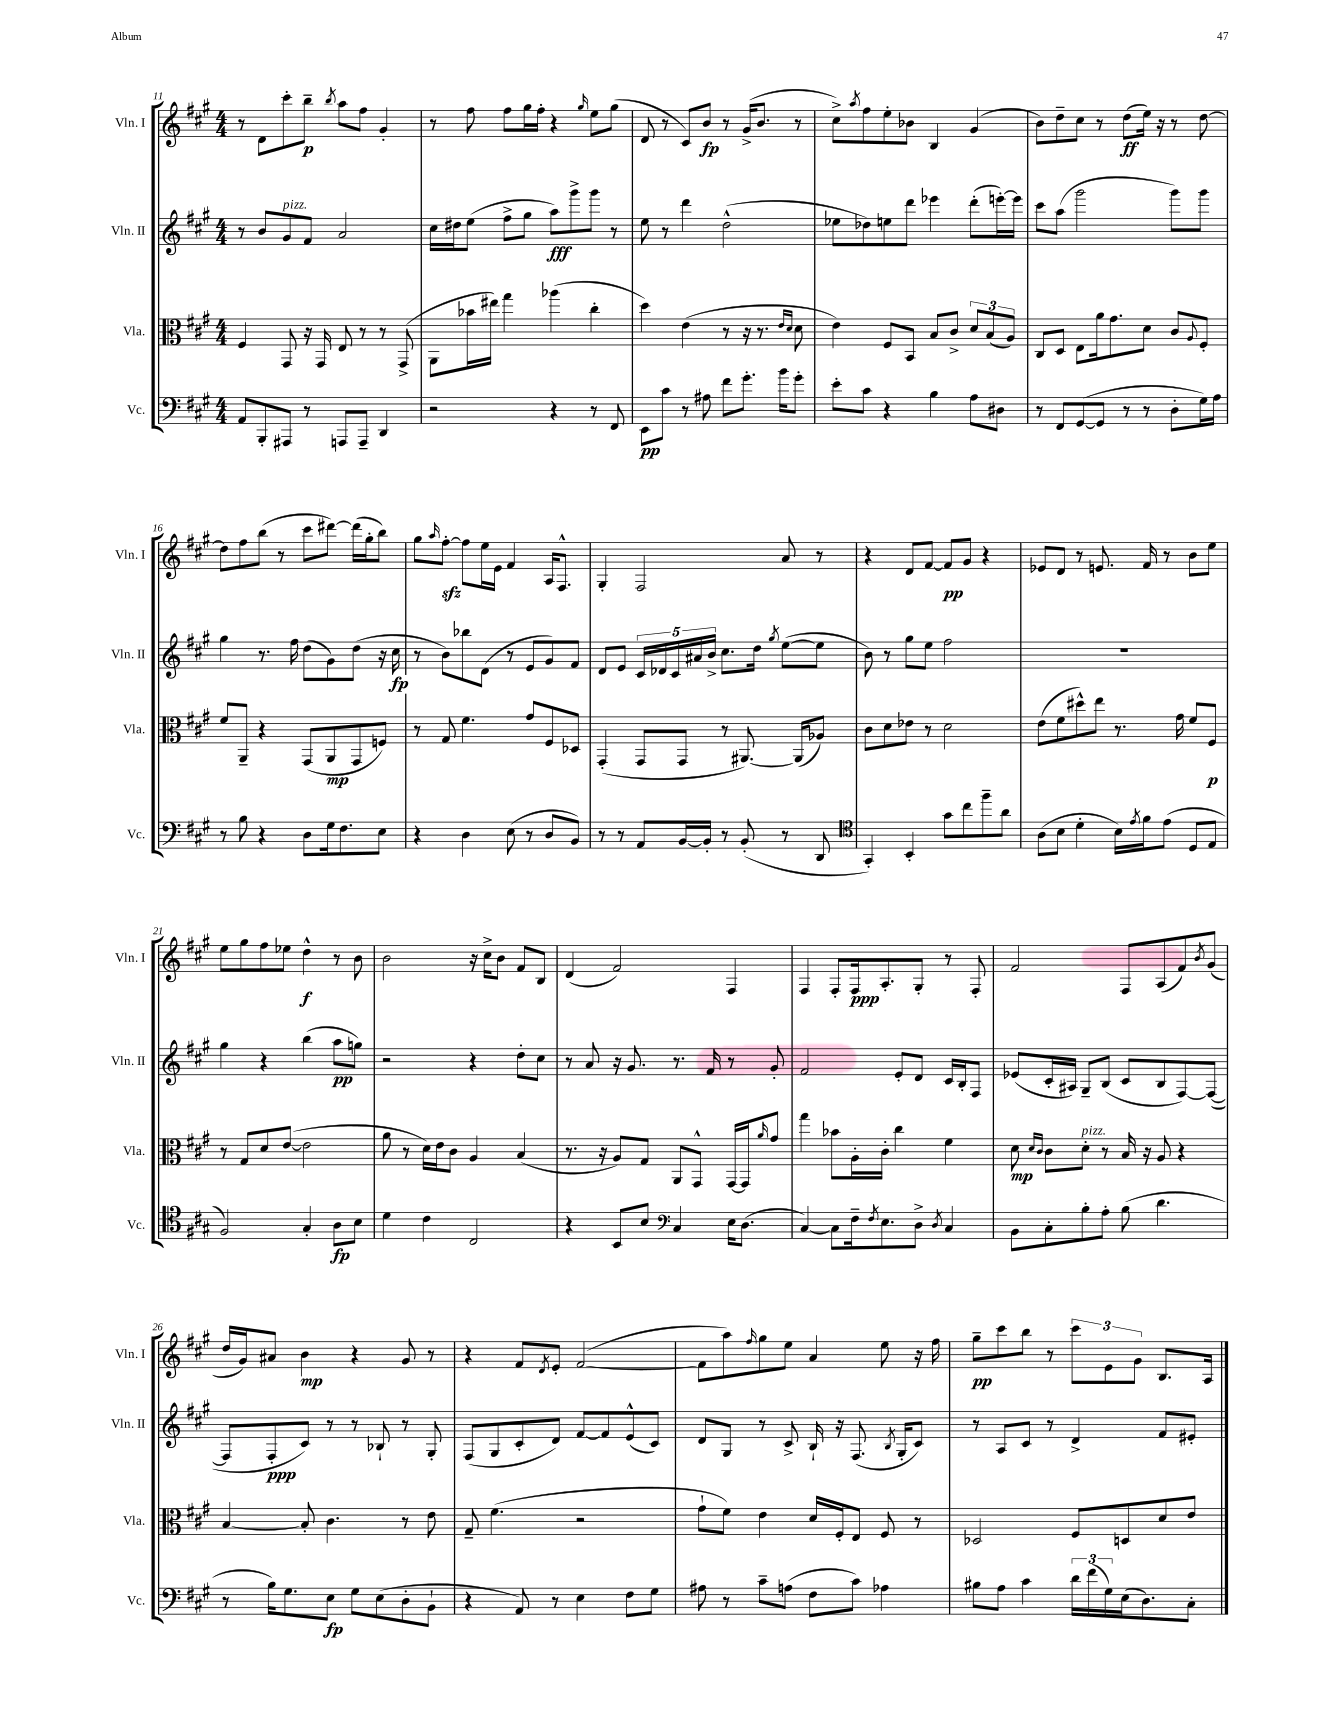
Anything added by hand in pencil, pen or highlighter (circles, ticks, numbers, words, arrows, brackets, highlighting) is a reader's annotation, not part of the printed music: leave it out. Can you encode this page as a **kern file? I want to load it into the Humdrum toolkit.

**kern	**kern	**kern	**kern
*staff4	*staff3	*staff2	*staff1
*clefF4	*clefC3	*clefG2	*clefG2
*k[f#c#g#]	*k[f#c#g#]	*k[f#c#g#]	*k[f#c#g#]
*M4/4	*M4/4	*M4/4	*M4/4
8AA/L	4F#/	8r	8r
8BBB'/	.	8b/L	8d\L
8AAA#/J	8GG#/	8g#/	8ccc#'\
8r	16r	8f#/J	8bb~\J
.	16GG#/	.	.
.	.	.	8qbb/
8AAA/L	8E/	2a/	8aa\L
8AAA~/J	8r	.	8ff#\J
4DD/	8r	.	4g#'/
.	(8GG#^/	.	.
=	=	=	=
2r	8AA\L	16cc#\LL	8r
.	.	16dd#\J	.
.	16b-\L	(8ee\J	8ff#\
.	16ee#\JJ)	.	.
.	4gg#\	8ff#^\L	8ff#\L
.	.	8gg#\J	16gg#\L
.	.	.	16ff#'\JJ
4r	(4aa-\	8aa\L)	4r
.	.	8ggg#^\	.
.	.	.	16qqgg#/
8r	4cc#'\	8ggg#\J	8ee\L
8FF#/	.	8r	(8gg#\J
=	=	=	=
8EE\L	4dd\)	8ee\	8d/
8c#\J	.	8r	8r
8r	(4e\	4ddd\	8c#/L)
8A#\	.	.	8b/J
8f#\L	8r	(2dd^^\	8r
8.g#'\J	16r	.	(16g#^/LK
.	8.r	.	8.b/J
16b\LK	.	.	.
.	16qqe/LL	.	.
.	16qqd/JJ	.	.
8g#'\J	8d\	.	8r
=	=	=	=
8e'\L	4e\)	8ee-\L	8cc#^\L)
.	.	.	8qaa/
8c#\J	.	8dd-\)	8ff#\
4r	8F#/L	8ee\	8ee'\
.	8BB/J	8ddd\J	8b-\J
4B\	8B/L	4eee-\	4B/
.	8c#^/J	.	.
8A\L	12d/L	(8ddd'\L	(4g#/
.	(12B/	.	.
8D#\J	.	[16eee'\L)	.
.	12A/J)	.	.
.	.	16eee\]JJ	.
=	=	=	=
8r	8C#/L	8ccc#\L	8b\L)
8FF#/L	8D/J	(8aa\J	8dd~\
([8GG#/	8E\L	2ggg#\	8cc#\J
8GG#/]J	16a\k	.	8r
.	8.g#\	.	.
8r	.	.	(8dd\L
8r	8d\J	.	16ee\Jk)
.	.	.	16r
8D'\L	8c#/L	8ggg#\L)	8r
.	8qqA/	.	.
16G#\L)	8F#'/J	8ggg#\J	[8dd\
16A\JJ	.	.	.
=	=	=	=
8r	8f#/L	4gg#\	8dd\]L
8B\	8AA~/J	.	8ff#\
4r	4r	8.r	(8bb\J
.	.	.	8r
.	.	16ff#\	.
8D\L	(8GG#/L	(8dd\L	8ccc#\L
16G#\k	8AA/	8g#\)	[8ddd#\J)
8.F#\	.	.	.
.	8GG#/	(8dd\J	(16ddd#\]LL
.	.	.	16gg#'\J
8E\J	8F/J)	16r	8bb\J)
.	.	16cc#\	.
=	=	=	=
4r	8r	8r	8gg#\L
.	.	.	16qqaa/
.	8G#/	8b\L)	[8ff#'\J
4D\	4.f#\	8bb-\	8ff#\]L
.	.	(8d\J	16ee\L
.	.	.	16e\JJ
(8E\	.	8r	4f#/
8r	8g#/L	8e/L	.
8D/L	8F#/	8g#/)	16A/LK
.	.	.	8.F#^^/J
8BB/J)	8D-/J	8f#/J	.
=	=	=	=
8r	(4GG#'/	8d/L	4G#'/
8r	.	8e/J	.
8AA/L	8GG#/L	20c#/LL	2F#/
.	.	20d-/	.
.	.	20c#/	.
[16BB/L	8GG#/J	.	.
.	.	20a#/	.
16BB'/]JJ	.	.	.
.	.	20b^/JJ	.
8r	8r	8.cc#\L	.
(8BB'/	[8.AA#/)	.	.
.	.	16dd\Jk	.
.	.	8qgg#/	.
8r	.	([8ee\L	8a/
.	(16AA#/]LK	.	.
8DD/	8A-/J)	8ee\]J	8r
=	=	=	=
*clefC4	*	*	*
4GG#'/)	8c#\L	8b\)	4r
.	8d\	8r	.
4BB'/	8e-\J	8gg#\L	8d/L
.	8r	8ee\J	[8f#/J
8g#\L	2d\	2ff#\	8f#/]L
8cc#\	.	.	8g#/J
8ff#~\	.	.	4r
8a\J	.	.	.
=	=	=	=
(8A\L	(8e\L	1r	8e-/L
8B\J	8f#\	.	8d/J
4d'\	8dd#^^\)	.	8r
.	8ee\J	.	8.e/
16B\LL)	8.r	.	.
8qe/	.	.	.
16f#\J	.	.	16f#/
(8e\J	.	.	8r
.	16g#\	.	.
8D/L	8f#/L	.	8b\L
8E/J	8F#/J	.	8ee\J
=	=	=	=
2F#/)	8r	4gg#\	8ee\L
.	8G#/L	.	8gg#\
.	8d/	4r	8ff#\
.	([8e/J	.	8ee-\J
4G#'/	2e\]	(4bb\	4dd^^\
8A\L	.	8aa\L	8r
8B\J	.	8gg\J)	8b\
=	=	=	=
4d\	8a\	2r	2b\
.	8r	.	.
4c#\	16d\LL)	.	.
.	16e\J	.	.
.	8c#\J	.	.
2C#/	4A/	4r	16r
.	.	.	16cc#^\LK
.	.	.	8b\J
.	(4B/	8dd'\L	8f#/L
.	.	8cc#\J	8B/J
=	=	=	=
4r	8.r	8r	(4d/
.	.	8a/	.
.	16r	.	.
8BB/L	8A/L)	16r	2f#/)
.	.	8.g#/	.
8B/J	8G#/J	.	.
*clefF4	*	*	*
4C#/	8AA/L	8.r	.
.	8GG#^^/J	.	.
.	.	16f#/	.
16E\LK	[16GG#/LL	8r	4F#/
(8.D\J	16GG#/]J	.	.
.	16qqa/	.	.
.	8g#/J	8g#'/	.
=	=	=	=
[4C#/)	4gg#\	2f#/	4F#/
8C#\]L	8b-\L	.	8F#'/L
16F#~\k	16A'\L	.	16F#/k
8qF#/	.	.	.
8.E\	16c#'\JJ	.	8.A'/
.	4cc#\	8e'/L	.
8D^\J	.	8d/J	8G#'/J
8qD/	.	.	.
4C#/	4f#\	16c#/LL	8r
.	.	16B'/J	.
.	.	8F#/J	8F#'/
=	=	=	=
8BB\L	8d\	(8e-/L	2f#/
.	16qqd/LL	.	.
.	16qqc#/JJ	.	.
8C#'\	8c#\L	16c#'/L	.
.	.	16A#/JJ)	.
8B'\	8d'\J	8G#~/L	.
8A'\J	8r	(8B/J	.
(8B\	16B/	8c#/L	8F#/L
.	16r	.	.
4.d\	8A/	8B/	(8A/
.	4r	[8F#/)	8f#/)
.	.	.	8qb/
.	.	(8F#/_J	(8g#/J
=	=	=	=
8r	[4B/	8F#/]L	16dd/LL
.	.	.	16g#/J)
16B\LK)	.	8F#'/	8a#/J
8.G#\	.	.	.
.	8B'/]	8c#/J)	4b\
8E\J	4.c#\	8r	.
8G#\L	.	8r	4r
(8E\	.	8B-`/	.
8D'\	8r	8r	8g#/
8BB`\J	8e\	8G#'/	8r
=	=	=	=
4r	8G#~/	(8F#/L	4r
.	(4.f#\	8G#/	.
8AA/)	.	8c#'/	8f#/L
.	.	.	8qd/
8r	.	8d/J)	8e'/J
4E\	2r	[8f#/L	([2f#/
.	.	8f#/]	.
8F#\L	.	(8e^^/	.
8G#\J	.	8c#/J)	.
=	=	=	=
8A#\	8g#`\L	8d/L	8f#\]L
8r	8f#\J)	8G#/J	8aa\)
.	.	.	16qqff#/
8c#~\L	4e\	8r	8gg#\
(8A\J	.	8c#^/	8ee\J
8F#\L	16d/LL	16B`/	4a/
.	16F#'/J	16r	.
8c#\J)	8E/J	(8.F#/	.
4A-\	8F#/	.	8ee\
.	.	8qB/	.
.	.	16G#'/LK	.
.	8r	8c#/J)	16r
.	.	.	16ff#\
=	=	=	=
8B#\L	2D-/	8r	8gg#~\L
8A\J	.	8A/L	8ccc#\
4c#\	.	8c#/J	8bb\J
.	.	8r	8r
24d\LL	8F#/L	4d^/	12ccc#\L
(24f#\	.	.	.
24G#\)	.	.	12e\
(16E\J	8D/	.	.
.	.	.	12g#\J
8.D\)	.	.	.
.	8d/	8f#/L	8.B/L
8C#'\J	8e/J	8e#'/J	.
.	.	.	16A/Jk
==	==	==	==
*-	*-	*-	*-
